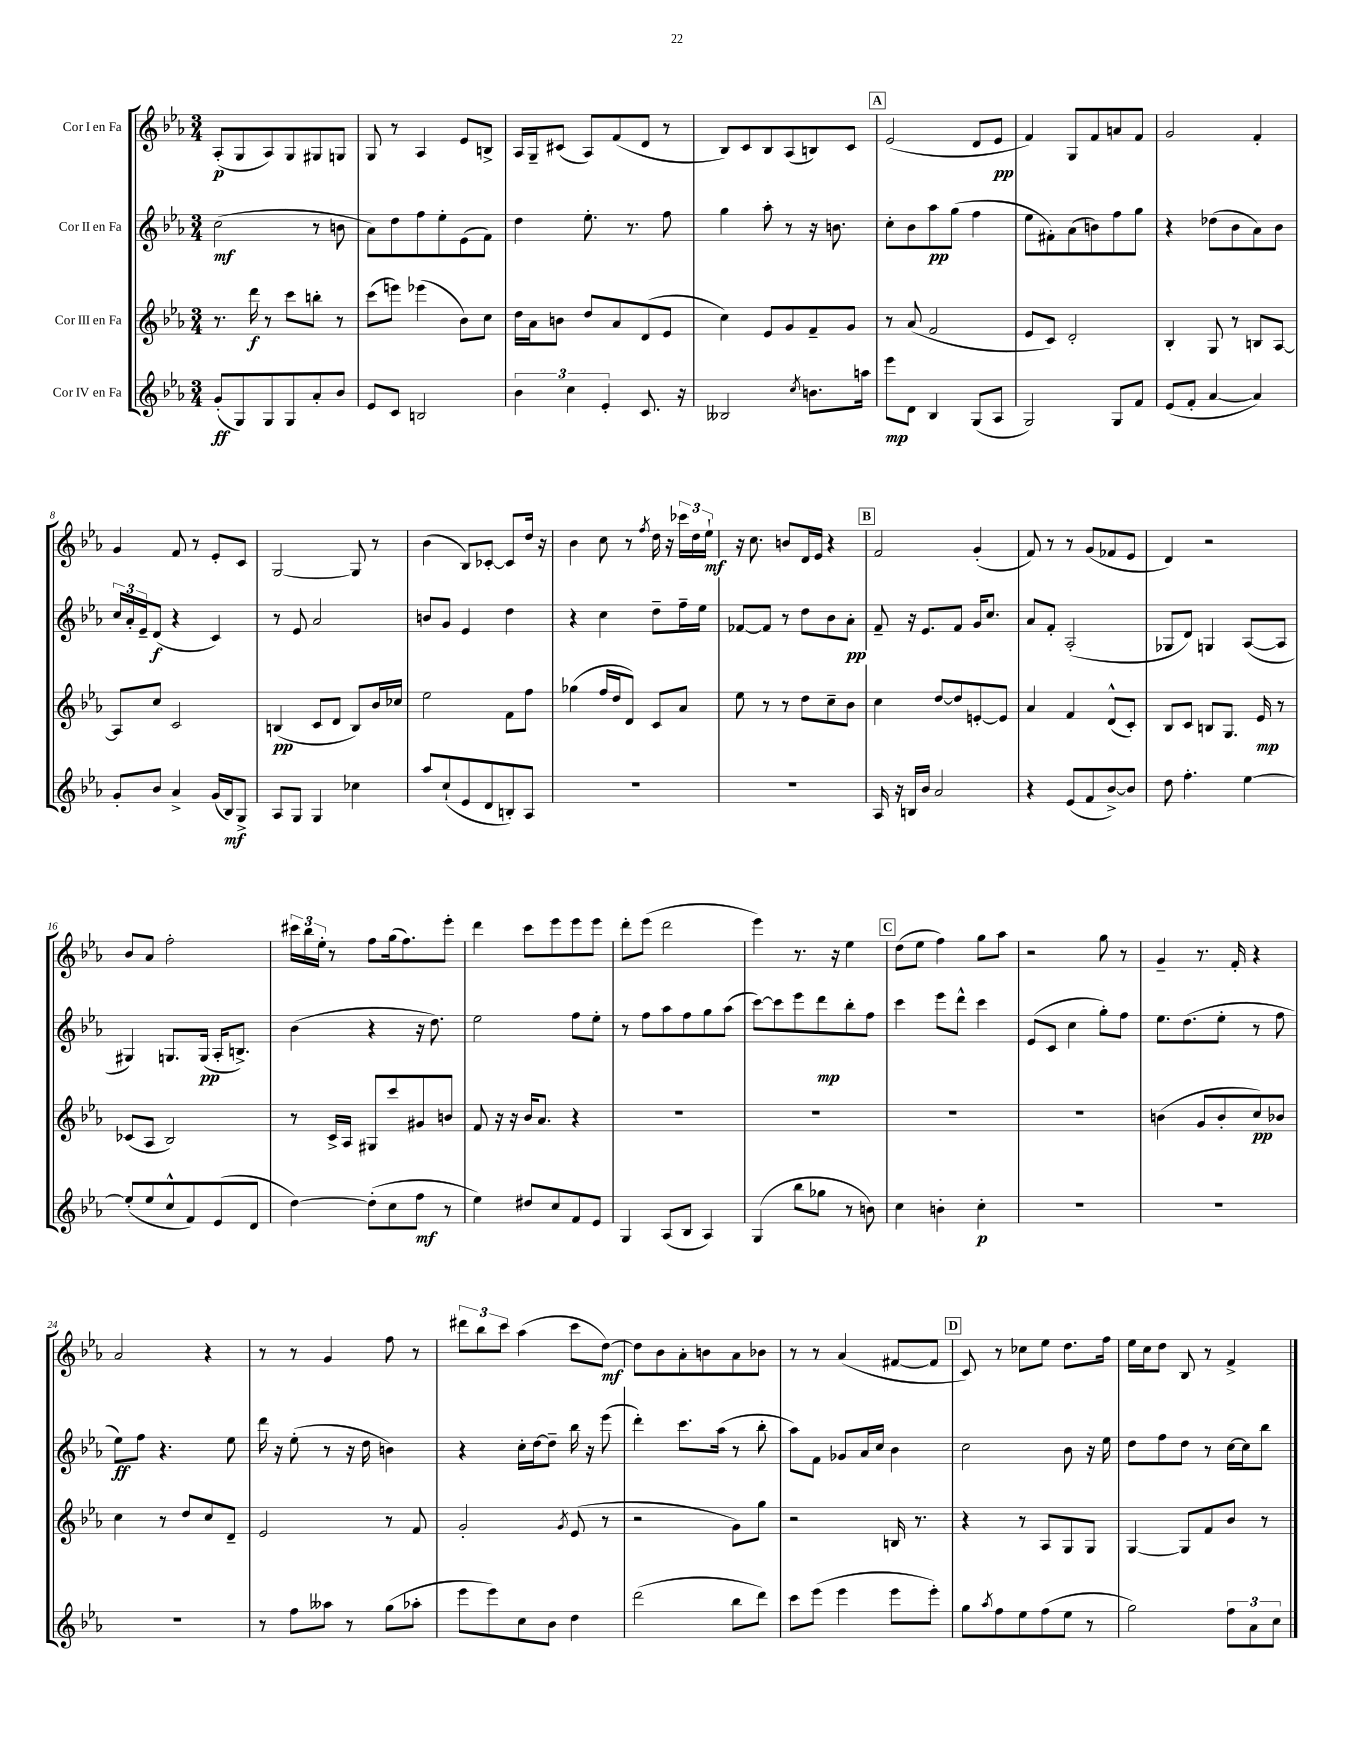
<<
\new StaffGroup <<
\new Staff = "s0" \with { instrumentName = "Cor I en Fa" } {
    \clef treble \key ees \major \numericTimeSignature \time 3/4
    aes8-.\p( g8 aes8) g8 gis8 g8 |
    g8 r8 aes4 ees'8 b8-> |
    aes16 g16-- cis'8( aes8) f'8( d'8 r8 |
    bes8) c'8 bes8 aes8( b8) c'8 |
    \mark \markup { \box "A" } ees'2( d'8 ees'8\pp |
    f'4) g8 f'8 a'8 f'8 |
    g'2 f'4-. |
    g'4 f'8 r8 ees'8-. c'8 |
    g2~ g8 r8 |
    bes'4( bes8) ces'8~-. ces'8 d''16 r16 |
    bes'4 c''8 r8 \acciaccatura { f''8 } d''16 r16 \tuplet 3/2 { ces'''16 d''16 ees''16-!\mf } |
    r16 c''8. b'8 d'16 ees'16 r4 |
    \mark \markup { \box "B" } f'2 g'4-.( |
    f'8) r8 r8 g'8( fes'8 ees'8 |
    d'4) r2 |
    bes'8 aes'8 f''2-. |
    \tuplet 3/2 { cis'''16 bes''16 ees''16-. } r8 f''8 g''16( f''8.) ees'''8-. |
    d'''4 c'''8 ees'''8 ees'''8 ees'''8 |
    d'''8-. ees'''8( d'''2 |
    ees'''4) r8. r16 ees''4 |
    \mark \markup { \box "C" } d''8( ees''8 f''4) g''8 aes''8 |
    r2 g''8 r8 |
    g'4-- r8. f'16-. r4 |
    aes'2 r4 |
    r8 r8 g'4 f''8 r8 |
    \tuplet 3/2 { dis'''8 bes''8 c'''8 } aes''4( c'''8 d''8~\mf) |
    d''8 bes'8 aes'8-. b'8 aes'8 bes'8 |
    r8 r8 aes'4( fis'8~ fis'8 |
    \mark \markup { \box "D" } c'8) r8 ces''8 ees''8 d''8. f''16 |
    ees''16 c''16 d''8 bes8 r8 f'4-> \bar "|." |
}
\new Staff = "s1" \with { instrumentName = "Cor II en Fa" } {
    \clef treble \key ees \major \numericTimeSignature \time 3/4
    c''2\mf( r8 b'8 |
    aes'8) d''8 f''8 ees''8-. ees'8( f'8) |
    d''4 ees''8.-. r8. f''8 |
    g''4 aes''8-. r8 r16 b'8. |
    \mark \markup { \box "A" } c''8-. bes'8 aes''8\pp g''8( f''4 |
    ees''8 fis'8-.) aes'8( b'8) f''8 g''8 |
    r4 des''8( bes'8 aes'8) bes'8 |
    \tuplet 3/2 { c''16 aes'16-. ees'16-- } d'8\f( r4 c'4) |
    r8 ees'8 aes'2 |
    b'8 g'8 ees'4 d''4 |
    r4 c''4 d''8-- f''16-- ees''16 |
    fes'8~ fes'8 r8 d''8 bes'8 aes'8-.\pp |
    \mark \markup { \box "B" } f'8-- r16 ees'8. f'8 g'16 c''8. |
    aes'8 f'8-. aes2-.( |
    ges8 d'8) g4 aes8~( aes8 |
    gis4) g8. g16\pp( aes16-. b8.->) |
    bes'4( r4 r16 d''8.) |
    ees''2 f''8 ees''8-. |
    r8 f''8 aes''8 f''8 g''8 aes''8( |
    c'''8~) c'''8 ees'''8 d'''8\mp bes''8-. f''8 |
    \mark \markup { \box "C" } c'''4 ees'''8 d'''8-^ c'''4 |
    ees'8( c'8 c''4 g''8-.) f''8 |
    ees''8. d''8.( ees''8-. r8 f''8 |
    ees''8\ff) f''8 r4. ees''8 |
    d'''16 r16 ees''8-.( r8 r16 d''16 b'4) |
    r4 c''16-. d''16~ d''8-- bes''16 r16 ees'''8( |
    d'''4-.) c'''8. aes''16( r8 bes''8-. |
    aes''8) f'8 ges'8 aes'16 c''16 bes'4 |
    \mark \markup { \box "D" } c''2 bes'8 r16 ees''16 |
    d''8 f''8 d''8 r8 c''16~ c''16 bes''8 \bar "|." |
}
\new Staff = "s2" \with { instrumentName = "Cor III en Fa" } {
    \clef treble \key ees \major \numericTimeSignature \time 3/4
    r8. d'''16\f r8 c'''8 b''8-. r8 |
    c'''8( e'''8) ees'''4( bes'8) c''8 |
    d''16 aes'16 b'8 d''8 aes'8 d'8( ees'8 |
    c''4) ees'8 g'8 f'8-- g'8 |
    \mark \markup { \box "A" } r8 aes'8( f'2 |
    ees'8 c'8) d'2-. |
    bes4-. g8 r8 b8 aes8~ |
    aes8 c''8 c'2 |
    b4\pp( c'8 d'8 b8) bes'16 ces''16 |
    ees''2 f'8 f''8 |
    ges''4( f''16 d''16 d'8) c'8 aes'8 |
    ees''8 r8 r8 d''8 c''8-- bes'8 |
    \mark \markup { \box "B" } c''4 d''8~ d''8 e'8~-. e'8 |
    aes'4 f'4 d'8-^( c'8-.) |
    bes8 c'8 b8 g8. ees'16\mp r8 |
    ces'8( aes8 bes2) |
    r8 c'16-> aes16 gis8 c'''8 gis'8 b'8 |
    f'8 r16 r16 bes'16 aes'8. r4 |
    R2. |
    R2. |
    \mark \markup { \box "C" } R2. |
    R2. |
    b'4( g'8 b'8-. c''8\pp) bes'8 |
    c''4 r8 d''8 c''8 d'8-- |
    ees'2 r8 f'8 |
    g'2-. \acciaccatura { g'8 } ees'8( r8 |
    r2 g'8) g''8 |
    r2 b16 r8. |
    \mark \markup { \box "D" } r4 r8 aes8 g8 g8 |
    g4~ g8 f'8 bes'8 r8 \bar "|." |
}
\new Staff = "s3" \with { instrumentName = "Cor IV en Fa" } {
    \clef treble \key ees \major \numericTimeSignature \time 3/4
    g'8-.\ff( g8) g8 g8 aes'8-. bes'8 |
    ees'8 c'8 b2 |
    \tuplet 3/2 { bes'4 c''4 ees'4-. } c'8. r16 |
    beses2 \acciaccatura { c''8 } b'8. a''16 |
    \mark \markup { \box "A" } ees'''8\mp d'8 bes4 g8( aes8 |
    g2) g8 f'8 |
    ees'8( f'8-. aes'4~ aes'4) |
    g'8-. bes'8 aes'4-> g'16( bes16\mf) g8-> |
    aes8 g8 g4 ces''4 |
    aes''8 c''8-!( ees'8 d'8 b8-.) aes8 |
    R2. |
    R2. |
    \mark \markup { \box "B" } aes16 r16 b16 bes'16 aes'2 |
    r4 ees'8( f'8 bes'8~->) bes'8 |
    d''8 f''4.-. ees''4~ |
    ees''8-.( ees''8 c''8-^ f'8) ees'8( d'8 |
    d''4~) d''8-.( c''8 f''8\mf r8 |
    ees''4) dis''8 c''8 f'8 ees'8 |
    g4 aes8( bes8 aes4) |
    g4( bes''8 ges''8 r8 b'8) |
    \mark \markup { \box "C" } c''4 b'4-. c''4-.\p |
    R2. |
    R2. |
    R2. |
    r8 f''8 aeses''8 r8 g''8( aes''8-. |
    ees'''8 ees'''8) c''8 bes'8 d''4 |
    d'''2( bes''8 d'''8) |
    c'''8 ees'''8( ees'''4 ees'''8 ees'''8-.) |
    \mark \markup { \box "D" } g''8 \acciaccatura { aes''8 } f''8 ees''8 f''8( ees''8 r8 |
    g''2) \tuplet 3/2 { f''8 aes'8 c''8 } \bar "|." |
}
>>
>>
